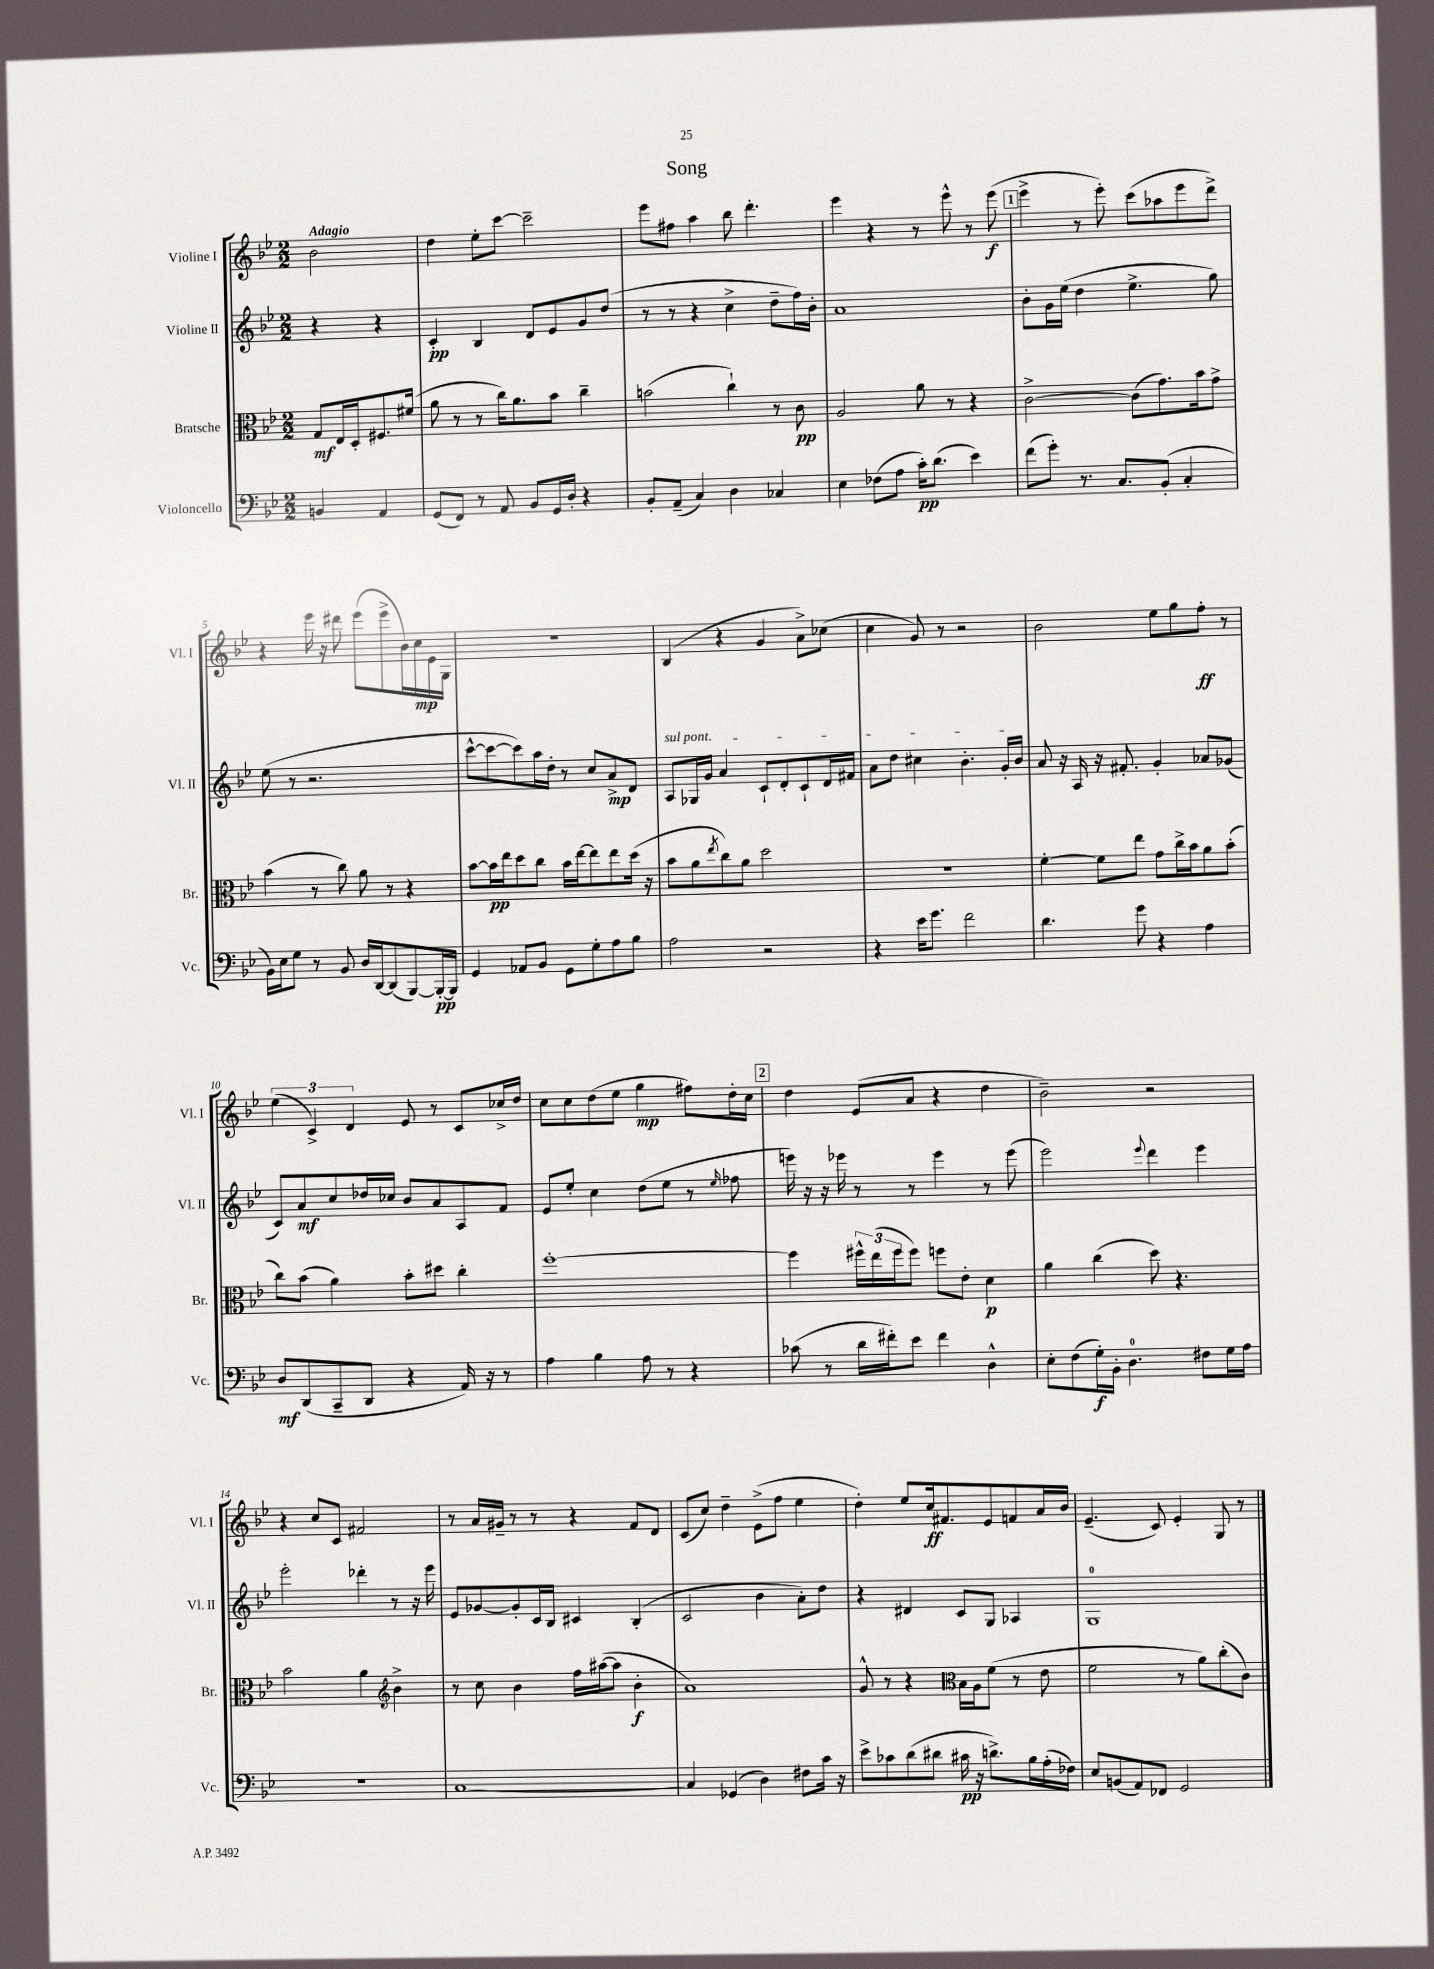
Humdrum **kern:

**kern	**dynam	**kern	**dynam	**kern	**dynam	**kern	**dynam
*part4	*part4	*part3	*part3	*part2	*part2	*part1	*part1
*staff4	*staff4	*staff3	*staff3	*staff2	*staff2	*staff1	*staff1
*I"Violoncello	*	*I"Bratsche	*	*I"Violine II	*	*I"Violine I	*
*I'Vc.	*	*I'Br.	*	*I'Vl. II	*	*I'Vl. I	*
*clefF4	*	*clefC3	*	*clefG2	*	*clefG2	*
*k[b-e-]	*	*k[b-e-]	*	*k[b-e-]	*	*k[b-e-]	*
*M2/2	*	*M2/2	*	*M2/2	*	*M2/2	*
=	=	=	=	=	=	=	=
!	!	!	!	!	!	!LO:TX:a:B:t=Adagio	!
4BBn/	.	8G/L	mf	4r	.	2b-\	.
.	.	16E-/L	.	.	.	.	.
.	.	16D'/J	.	.	.	.	.
4AA/	.	8.F#X/	.	4r	.	.	.
.	.	(16f#X/Jk	.	.	.	.	.
=1	=1	=1	=1	=1	=1	=1	=1
(8GG/L	.	8a\	.	4c'/	pp	4dd\	.
8FF/J)	.	8r	.	.	.	.	.
8r	.	8r	.	4B-/	.	8ee-'\L	.
8AA/	.	16cc\KL)	.	.	.	[8ccc\J	.
.	.	8.a\	.	.	.	.	.
8BB-/L	.	.	.	8d/L	.	2ccc~\]	.
16GG/L	.	8b-\J	.	8e-/	.	.	.
16D'/JJ	.	.	.	.	.	.	.
4r	.	4cc~\	.	8g/	.	.	.
.	.	.	.	(8dd/J	.	.	.
=2	=2	=2	=2	=2	=2	=2	=2
8BB-'/L	.	(2bn\	.	8r	.	8eee-\L	.
(8AA~/J	.	.	.	8r	.	8ff#X\J	.
4C/)	.	.	.	4r	.	4aa\	.
4D\	.	4cc`\)	.	4cc^\	.	8bb-\	.
.	.	.	.	.	.	4.ddd'\	.
4C-X/	.	8r	.	8dd~\L	.	.	.
.	.	8c\	pp	16ff\L)	.	.	.
.	.	.	.	16b-'\JJ	.	.	.
=3	=3	=3	=3	=3	=3	=3	=3
4E-\	.	2A/	.	1a	.	4eee-\	.
(8F-X\L	.	.	.	.	.	4r	.
8A\J	.	.	.	.	.	.	.
16c'\KL)	pp	8a\	.	.	.	8r	.
(8.d\J	.	.	.	.	.	.	.
.	.	8r	.	.	.	8eee-^^\	.
4e-\)	.	4r	.	.	.	8r	.
.	.	.	.	.	.	(8eee-\	f
!!LO:REH:place=s1:t=1
=4	=4	=4	=4	=4	=4	=4	=4
(8f\L	.	[2c^\	.	8b-'\L	.	4eee-^\	.
8g'\J)	.	.	.	16g\L	.	.	.
.	.	.	.	(16ee-\JJ	.	.	.
8.r	.	.	.	4dd\	.	8r	.
.	.	.	.	.	.	8eee-'\)	.
8.C/L	.	.	.	.	.	.	.
.	.	(8c\L]	.	4.ee-^\	.	(8ccc\L	.
(8BB-'/J	.	8.g\)	.	.	.	8aa-X\	.
4C'/	.	.	.	.	.	8eee-\	.
.	.	16b-\k	.	.	.	.	.
.	.	8g^\J	.	8gg\)	.	8ddd^\J)	.
!!LO:LB:g=z
=5	=5	=5	=5	=5	=5	=5	=5
16BB-\LL)	.	(4b-\	.	(8ee-\	.	4r	.
16E-\J	.	.	.	.	.	.	.
8G\J	.	.	.	8r	.	.	.
8r	.	8r	.	2.r	.	16eee-\	.
.	.	.	.	.	.	16r	.
8BB-/	.	8cc\)	.	.	.	8ddd#X\	.
16D/LL	.	8a\	.	.	.	(8eee-\L	.
[16DD/J	.	.	.	.	.	.	.
(8DD/]	.	8r	.	.	.	8eee-^\	.
[8BBB-/)	.	4r	.	.	.	16b-\L)	.
.	.	.	.	.	.	16cc\	mp
16BBB-'/L_	pp	.	.	.	.	16e-\	.
16BBB-/JJ]	.	.	.	.	.	16G\JJ	.
=6	=6	=6	=6	=6	=6	=6	=6
4GG/	.	[8b-\L	.	[8ccc^^\L	.	1r	.
.	.	16b-\L]	pp	8ccc\_	.	.	.
.	.	16ee-\J	.	.	.	.	.
8AA-X/L	.	8dd\	.	8ccc\])	.	.	.
8BB-/J	.	8cc\J	.	16aa\L	.	.	.
.	.	.	.	16dd'\JJ	.	.	.
8GG\L	.	16b-\LL	.	8r	.	.	.
.	.	[16ee-\J	.	.	.	.	.
8G'\	.	8ee-\]	.	8cc/L	.	.	.
8A\	.	8ee-\	.	8a^/	mp	.	.
8B-\J	.	(16dd\Jk	.	8d/J	.	.	.
.	.	16r	.	.	.	.	.
=7	=7	=7	=7	=7	=7	=7	=7
!	!	!	!	!LO:TX:a:i:t=sul pont.	!	!	!
2A\	.	8b-\L	.	8A/L	.	(4B-/	.
.	.	8a\	.	16G-X/L	.	.	.
.	.	.	.	16g/JJ	.	.	.
.	.	8qee-/	.	.	.	.	.
.	.	8cc\)	.	4a/	.	4r	.
.	.	8a\J	.	.	.	.	.
2r	.	2dd\	.	8c`/L	.	4g/	.
.	.	.	.	8d'/	.	.	.
.	.	.	.	8c`/	.	8a^\L)	.
.	.	.	.	16d/L	.	(8cc-X\J	.
.	.	.	.	16f#X/JJ	.	.	.
=8	=8	=8	=8	=8	=8	=8	=8
4r	.	1r	.	8a\L	.	4cc\	.
.	.	.	.	8dd\J	.	.	.
16e-\KL	.	.	.	4cc#X\	.	8g/)	.
8.g\J	.	.	.	.	.	.	.
.	.	.	.	.	.	8r	.
2f\	.	.	.	4.b-'\	.	2r	.
.	.	.	.	16g'/LL	.	.	.
.	.	.	.	16b-/JJ	.	.	.
=9	=9	=9	=9	=9	=9	=9	=9
4.d\	.	[4f'\	.	8a/	.	2b-\	.
.	.	.	.	16r	.	.	.
.	.	.	.	16A/	.	.	.
.	.	8f\L]	.	16r	.	.	.
.	.	.	.	8.f#X'/	.	.	.
8g\	.	8ee-\J	.	.	.	.	.
4r	.	8g\L	.	4g'/	.	8ee-\L	.
.	.	16cc^\L	.	.	.	8gg\	.
.	.	16b-\J	.	.	.	.	.
4A\	.	8a\	.	8a-X/L	.	8ff'\J	ff
.	.	(8b-'\J	.	(8g-X/J	.	8r	.
!!LO:LB:g=z
=10	=10	=10	=10	=10	=10	=10	=10
8D/L	mf	8cc\L)	.	8c/L)	.	(6ee-\	.
(8DD/	.	(8b-\J	.	8a/	mf	.	.
.	.	.	.	.	.	6c^/)	.
8CC~/	.	4a\)	.	8cc/	.	.	.
.	.	.	.	.	.	6d/	.
8DD/J	.	.	.	16dd-X/L	.	.	.
.	.	.	.	16cc-X/JJ	.	.	.
4r	.	8b-'\L	.	8b-/L	.	8e-/	.
.	.	8dd#X\J	.	8a/	.	8r	.
16AA/)	.	4cc'\	.	8A/	.	8c/L	.
16r	.	.	.	.	.	.	.
8r	.	.	.	8f/J	.	16cc-X^/L	.
.	.	.	.	.	.	16dd/JJ	.
=11	=11	=11	=11	=11	=11	=11	=11
4A\	.	[1ff'	.	8e-/L	.	8cc\L	.
.	.	.	.	8ee-'/J	.	8cc\	.
4B-\	.	.	.	4cc\	.	(8dd\	.
.	.	.	.	.	.	8ee-\J	.
8A\	.	.	.	(8dd\L	.	4gg\	mp
8r	.	.	.	8ee-\J	.	.	.
4r	.	.	.	8r	.	8ff#X\L)	.
.	.	.	.	16qqee-/	.	.	.
.	.	.	.	8ff-X\	.	16dd'\L	.
.	.	.	.	.	.	16cc\JJ	.
!!LO:REH:place=s1:t=2
=12	=12	=12	=12	=12	=12	=12	=12
(8c-X\	.	4ff\]	.	16eeen\)	.	4dd\	.
.	.	.	.	16r	.	.	.
8r	.	.	.	16r	.	.	.
.	.	.	.	16eee-X\	.	.	.
16d\LL	.	24ff#X^^\LL	.	8r	.	(8e-/L	.
.	.	(24ee-\	.	.	.	.	.
16f#X'\J)	.	.	.	.	.	.	.
.	.	24ff#\J	.	.	.	.	.
8e-\J	.	8ff#\J)	.	8r	.	8a/J	.
4f#\	.	8ffn\L	.	4eee-\	.	4r	.
.	.	8e-'\J	.	.	.	.	.
4D^^\	.	4d\	p	8r	.	4dd\	.
.	.	.	.	(8eee-\	.	.	.
=13	=13	=13	=13	=13	=13	=13	=13
8E-'\L	.	4a\	.	2eee-\)	.	2b-~\)	.
(8F\	.	.	.	.	.	.	.
16G'\L)	f	(4cc\	.	.	.	.	.
16BB-'\JJ	.	.	.	.	.	.	.
4.D\	.	.	.	.	.	.	.
.	.	.	.	8qqeee-/	.	.	.
.	.	8dd\)	.	4ddd\	.	2r	.
.	.	4.r	.	.	.	.	.
8F#X\L	.	.	.	4eee-\	.	.	.
16G\L	.	.	.	.	.	.	.
16A\JJ	.	.	.	.	.	.	.
!!LO:LB:g=z
=14	=14	=14	=14	=14	=14	=14	=14
1r	.	2b-\	.	2eee-'\	.	4r	.
.	.	.	.	.	.	8cc/L	.
.	.	.	.	.	.	8c/J	.
.	.	4a\	.	4ddd-X'\	.	2f#X/	.
*	*	*clefG2	*	*	*	*	*
.	.	4b-^\	.	8r	.	.	.
.	.	.	.	16r	.	.	.
.	.	.	.	16eee-\	.	.	.
=15	=15	=15	=15	=15	=15	=15	=15
[1C	.	8r	.	8e-/L	.	8r	.
.	.	8cc\	.	[8g-X/	.	16a/LL	.
.	.	.	.	.	.	16g#X~/JJ	.
.	.	4b-\	.	8g-'/]	.	8r	.
.	.	.	.	16c/L	.	8r	.
.	.	.	.	16B-/JJ	.	.	.
.	.	16ff\LL	.	4c#X/	.	4r	.
.	.	([16aa#X\J	.	.	.	.	.
.	.	8aa#\J]	.	.	.	.	.
.	.	4b-'\	f	(4B-'/	.	8f/L	.
.	.	.	.	.	.	8d/J	.
=16	=16	=16	=16	=16	=16	=16	=16
4C/]	.	1a)	.	2c/	.	(8c/L	.
.	.	.	.	.	.	8cc/J)	.
(4GG-X/	.	.	.	.	.	4dd~\	.
4D\)	.	.	.	4b-\	.	(8e-^\L	.
.	.	.	.	.	.	8ff\J	.
8F#X\L	.	.	.	8a'\L)	.	4ee-\	.
16c\Jk	.	.	.	8dd\J	.	.	.
16r	.	.	.	.	.	.	.
=17	=17	=17	=17	=17	=17	=17	=17
8e-^\L	.	8g^^/	.	4r	.	4dd'\)	.
8c-X\	.	8r	.	.	.	.	.
(8d\	.	4r	.	4d#X/	.	8ee-/L	.
8d#X\J	.	.	.	.	.	16cc/k	ff
.	.	.	.	.	.	8.f#X/	.
*	*	*clefC3	*	*	*	*	*
16c#X\	pp	16B-\LL	.	8c/L	.	.	.
16r	.	16A\J	.	.	.	.	.
8.dn^\L)	.	(8f\J	.	8G/J	.	8e-/	.
.	.	8r	.	4A-X/	.	8fn/	.
16B-\L	.	.	.	.	.	.	.
(16A'\	.	8e-\	.	.	.	16a/L	.
16F-X\JJ)	.	.	.	.	.	16b-/JJ	.
=18	=18	=18	=18	=18	=18	=18	=18
8E-/L	.	2f\	.	1G	.	(4.e-~/	.
(8BBn/	.	.	.	.	.	.	.
8AA/)	.	.	.	.	.	.	.
8FF-X/J	.	.	.	.	.	8c/)	.
2GG/	.	8r	.	.	.	4e-'/	.
.	.	8a\L)	.	.	.	.	.
.	.	(8cc'\	.	.	.	8G/	.
.	.	8c\J)	.	.	.	8r	.
==	==	==	==	==	==	==	==
*-	*-	*-	*-	*-	*-	*-	*-
